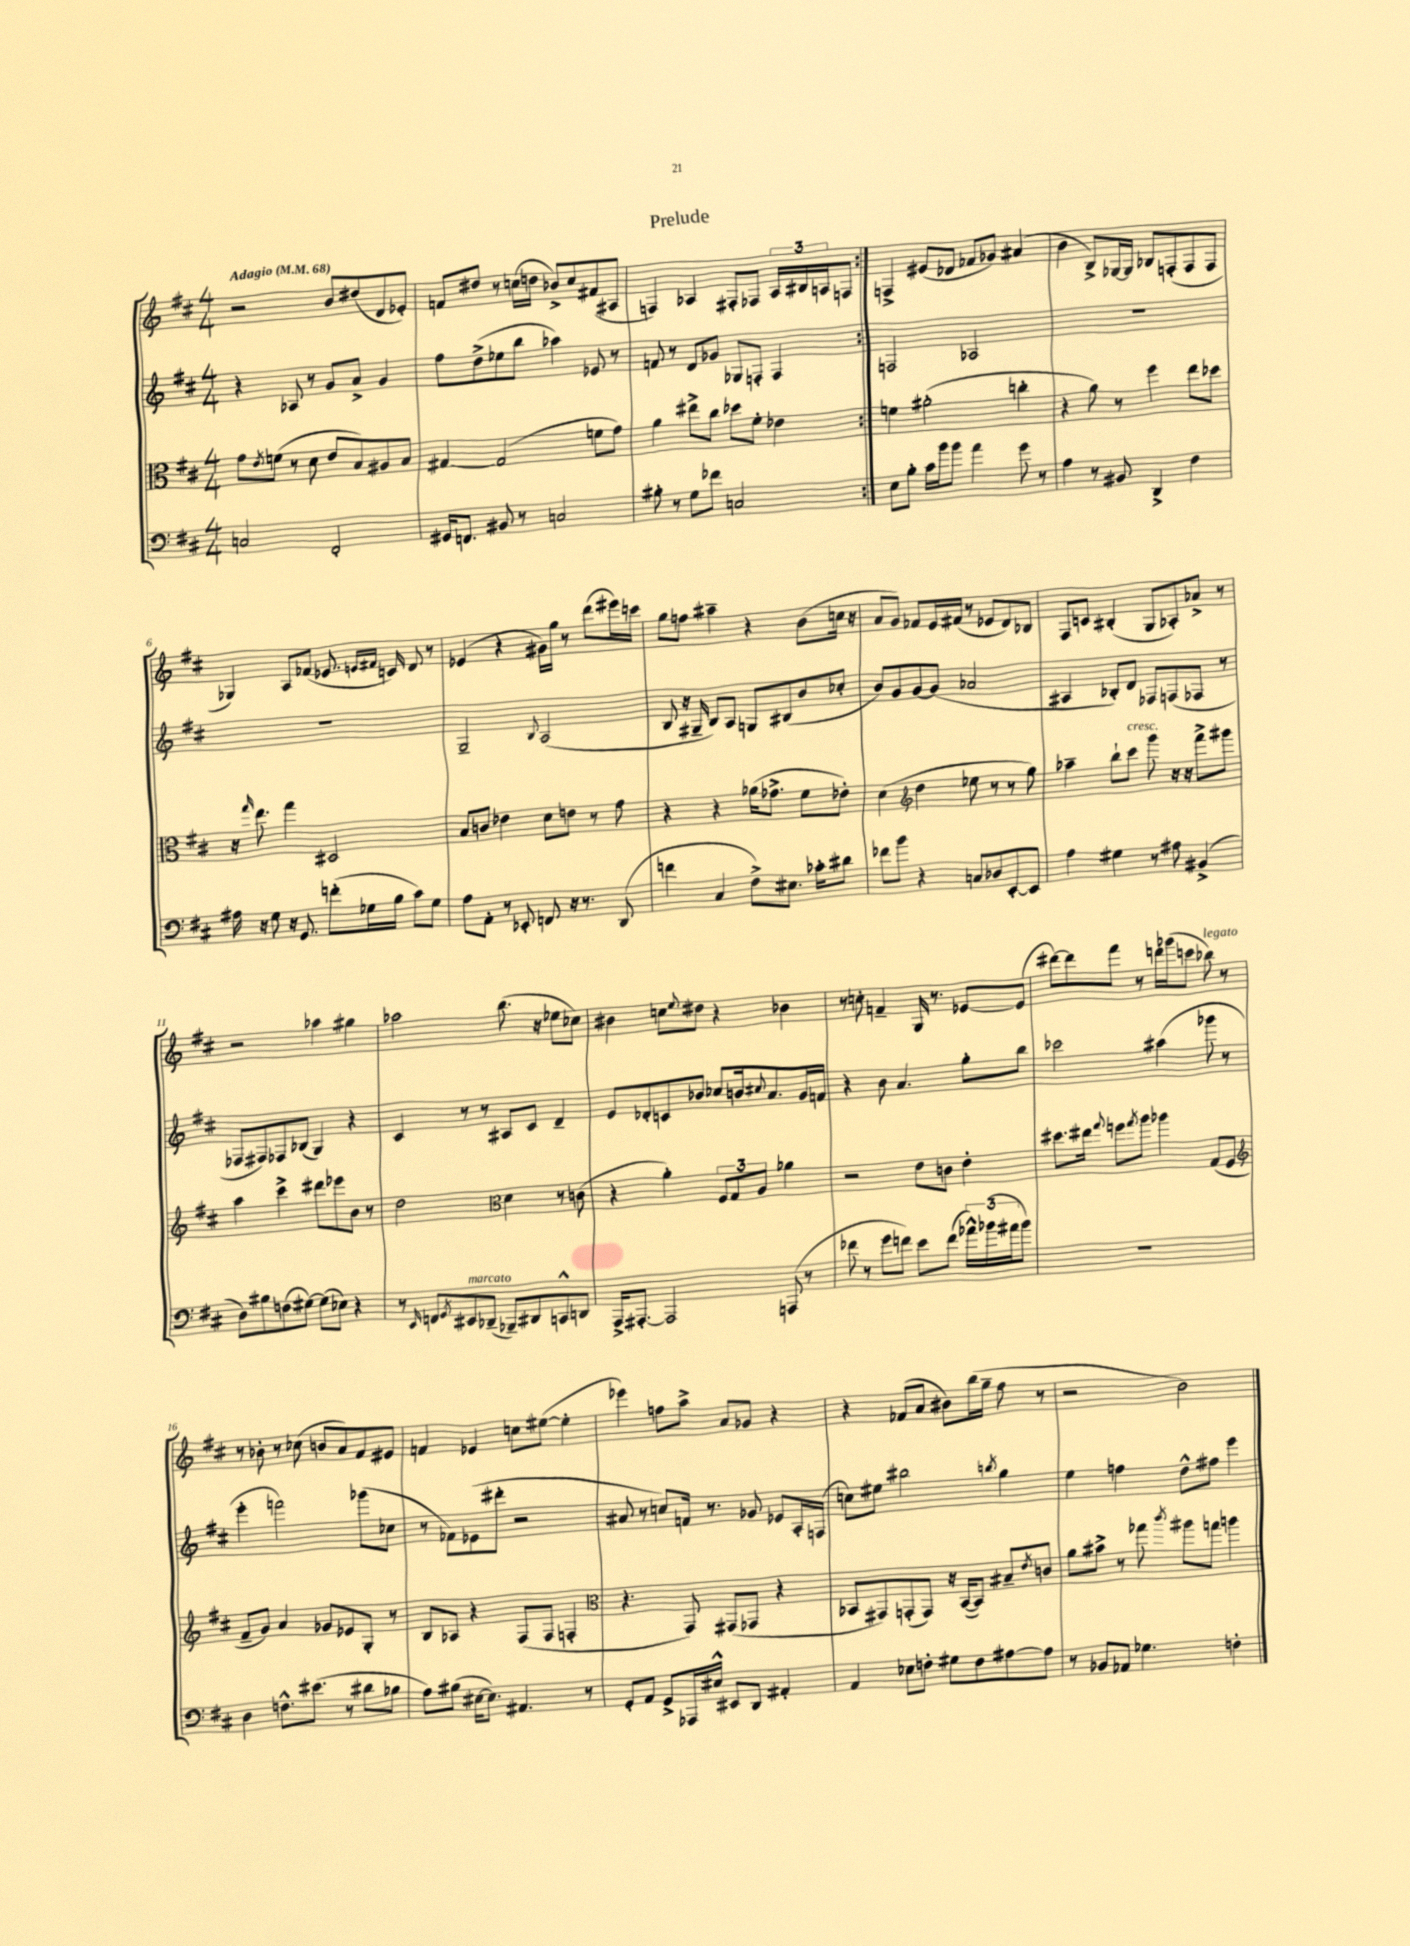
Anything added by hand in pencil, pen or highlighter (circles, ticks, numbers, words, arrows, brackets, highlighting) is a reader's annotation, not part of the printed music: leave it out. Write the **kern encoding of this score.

**kern	**kern	**kern	**kern
*part4	*part3	*part2	*part1
*staff4	*staff3	*staff2	*staff1
*clefF4	*clefC3	*clefG2	*clefG2
*k[f#c#]	*k[f#c#]	*k[f#c#]	*k[f#c#]
*M4/4	*M4/4	*M4/4	*M4/4
*MM68	*MM68	*MM68	*MM68
=1	=1	=1	=1
!	!	!	!LO:TX:a:B:t=Adagio
2Cn/	8g\L	4r	2r
.	8qe/	.	.
.	(8fn\J	.	.
.	8r	8A-X/	.
.	8d\	8r	.
2FF#'/	8e/L	8g/L	8b/L
.	8B/)	8a^/J	(8dd#X/
.	8A#X/	4g/	8d/
.	8B/J	.	8e-X'/J)
=2	=2	=2	=2
16GG#X/KL	[4G#X/	8ff#\L	8fn/L
8.FFn/J	.	.	.
.	.	(8dd^\	8dd#X/J
8BB#X/	(2G#/]	8ee-X\	8r
8r	.	8bb\J	(16ccn\LL
.	.	.	16ddn\JJ
2Cn/	.	4aa-X\)	8b-X^/L)
.	.	.	8cc/
.	8fn\L	8e-X/	(8f#X/
.	8g\J)	8r	8A#X/J
=3	=3	=3	=3
8B#X'\	4a\	8fn/	4Fn/)
8r	.	8r	.
8G\L	8ee#X^\L	8d/L	4A-X/
8f-X\J	8cc#\J	8g-X/J	.
2Cn/	8dd-X\L	8G-X/L	8F#X'/L
.	8f#'\J	8Fn'/J	8F-X/J
.	4e-X\	4F/	24A-/LL
.	.	.	24B#X/
.	.	.	24An/J
.	.	.	8Fn/J
=4:|!	=4:|!	=4:|!	=4:|!
8E\L	4fn\	2Fn/	4Fn^/
8B'\J	.	.	.
16c#\LL	(2a#X'\	.	(8e#X/L
16b\J	.	.	.
8b\J	.	.	8d-X/J
4a\	.	2A-X/	8f-X/L
.	.	.	8g-X/J)
8g\	4ccn'\	.	(4a#X/
8r	.	.	.
=5	=5	=5	=5
4A\	4r	1r	4b\
8r	8a\)	.	8B^/L)
8BB#X/	8r	.	[16G-X/L
.	.	.	16G-/JJ]
4DD^/	4ff#\	.	8B-X/L
.	.	.	(8Fn'/
4F#\	8ee\L	.	8F/
.	8dd-X\J	.	8F/J
!!LO:LB:g=z
=6	=6	=6	=6
16A#X\	16r	1r	4G-X/)
.	16qqgg/	.	.
16r	8.ee\	.	.
8G\	.	.	.
16r	4gg\	.	8A/L
8.GG/	.	.	.
.	.	.	(8f-X/J
(8fn'\L	2D#X/	.	8.e-X/
16G-X\L	.	.	.
.	.	.	16qqen/LL
.	.	.	16qqf#X/JJ
16B\JJ	.	.	16cn/)
8c#\L)	.	.	8d/
8G-\J	.	.	8r
=7	=7	=7	=7
8A\L	8B/L	2G~/	(4e-X/
8AA'\J	8cn/J	.	.
8r	4e-X\	.	4r
8EE-X'/	.	.	.
.	.	8qqB/	.
8FFn/	8d\L	(2A/	16g#X\LL)
.	.	.	16gg\JJ
16r	8en\J	.	8r
8.r	.	.	.
.	8r	.	(8ddd\L
(8DD/	8g\	.	16eee#X\L)
.	.	.	16cccn\JJ
=8	=8	=8	=8
4fn\	4r	8B/	8gg\L
.	.	16r	8ffn\J
.	.	16G#X~/	.
4C#/	4r	8B/L)	4aa#X~\
.	.	8A/J	.
8F#^\L)	(16a-X\KL	8Gn/L	4r
.	8.g-X^\J	.	.
8.E#X\J	.	(8B#X/	.
.	8f#\L	8b/	(8b\L
16c-X'\KL	.	.	.
8d#X\J	8e-X'\J)	8cc-X'/J	16ccn\Jk
.	.	.	16r
=9	=9	=9	=9
8f-X\L	(4d\	8b/L)	8a/L
8b\J	.	8g/	8g/J)
*	*clefG2	*	*
4r	4dd\	[8g/	8f-X/L
.	.	(8g/J]	16e/L
.	.	.	(16f#X/JJ
8Cn/L	8ee-X\	2a-X/	8r
8D-X/	8r	.	8e-X/L
[8EE'/	8r	.	8d/)
8EE/J]	8gg\)	.	8B-X/J
=10	=10	=10	=10
4A\	4aa-X~\	4A#X/	8F#/L
.	.	.	8cn/J
4G#X\	8bb`\L	8B-X'/L)	(4B#X'/
!	!LO:TX:a:i:t=cresc.	!	!
.	8ccc#\J	8d/J	.
8r	8ggg\	8F-X/L	8G/L
8A#X\	16r	(8Fn/	8A-X'/)
.	16r	.	.
(4BB#X^/	8fff#^\L	8F-X/J	8a-X^/J
.	8ggg#X\J	8r	8r
!!LO:LB:g=z
=11	=11	=11	=11
8D\L)	4aa\	8F-X/L	2r
8B#X\	.	8F#X/)	.
(8Fn\	4ccc#^\	8F-X/	.
[8G#X\J)	.	(8B-X/J	.
(8G#\L]	8ddd#X\L	4G/)	4aa-X\
8E-X\J)	8eee-X\	.	.
4r	8b\J	4r	4gg#X\
.	8r	.	.
=12	=12	=12	=12
8r	2dd\	4c#/	2aa-X\
16qqEE/	.	.	.
8FFn/L	.	.	.
8qGG/	.	.	.
!LO:TX:a:i:t=marcato	!	!	!
8EE#X/	.	8r	.
(8DD-X~/J	.	8r	.
*	*clefC3	*	*
8BBB-X~/L)	4d\	8A#X/L	(8.bb\
8DD#X/	.	8c#/J	.
.	.	.	16r
8CCn^^/	8r	4d~/	8ee-X\L
8DDn/J	(8cn\	.	8cc-X\J)
=13	=13	=13	=13
16AAA^/KL	4r	8e/L	4b#X\
[8.AAA#X'/J	.	.	.
.	.	8d-X'/	.
2AAA#/]	4a'\)	8cn/	8ccn\L
.	.	.	8qqee/
.	.	8b-X/J	8dd#X\J
.	12F#/L	8cc-X/L	4r
.	12G/	.	.
.	.	16bn/k	.
.	12A/J	.	.
.	.	8qqcc#X/	.
.	.	8.a/	.
(8AAAn/	4a-X\	.	4b-X\
8r	.	16g/L	.
.	.	16fn/JJ	.
=14	=14	=14	=14
8f-X\	2r	4r	8r
8r	.	.	8ccn'\
8g\L	.	8b\	4fn~/
8fn\J)	.	4.a/	.
8e\L	8e\L	.	16G/
.	.	.	8.r
(8f\J	8cn\J	.	.
24a-X^^\LL)	4e'\	8gg'\L	[8e-X/L
(24b-X\	.	.	.
24a#X\J	.	.	.
8b-\J)	.	8bb\J	(8e-/J]
=15	=15	=15	=15
1r	8.dd#X\L	2ccc-X\	[8ddd#X\L)
.	.	.	8ddd#\]
.	16ee#X\Jk	.	.
.	8qqgg/	.	.
.	8ffn\L	.	8fff#\J
.	8qgg/	.	.
.	8aa\J	.	8r
.	4aa-X\	(4aa#X\	16dddn\LL
.	.	.	(16ggg-X\J
.	.	.	8cccn\J
!	!	!	!LO:TX:a:i:t=legato
.	(8G/L	8ggg-X\	8bb-X\)
.	8F#/J	8r	8r
!!LO:LB:g=z
=16	=16	=16	=16
*	*clefG2	*	*
4D\	8f#~/L	4eee'\	8r
.	8g/J)	.	8b-X'\
8.Fn^^\L	4a/	2fffn\)	8r
.	.	.	(8cc-X\
(8.e#X\J	.	.	.
.	8g-X/L	.	8bn/L
8r	8e-X/	.	8a/)
8d#X\L	8G'/J	(8ggg-X\L	8f#/
8B-X\J	8r	8cc-X\J	8e#X/J
=17	=17	=17	=17
8A\L)	8B/L	8r	4fn/
(8B#X\J	8A-X/J	8f-X\L)	.
[16E#X\KL	4r	(8e-X\	4e-X/
8.E#\J])	.	.	.
.	.	8ddd#X'\J	.
4.AA#X/	(8F#/L	2r	8ccn\L
.	8F#/J	.	([8ee#X\J
.	4Fn'/	.	4ee#'\]
8r	.	.	.
=18	=18	=18	=18
*	*clefC3	*	*
8GG'/L	4.r	8a#X/	4eee-X\)
8AA/J	.	8r	.
8GG^/L	.	8ccn/L)	8ffn\L
16AAA-X/L	8GG/)	16fn/Jk	8aa^\J
16E#X^^/JJ	.	8.r	.
8EE#X/L	(8GG#X/L	.	8a/L
8DD/J	8GG-X/J	8g-X/	8g-X/J
4AA#X'/	4r	8e-X/L	4r
.	.	16A'/L	.
.	.	(16Fn/JJ	.
=19	=19	=19	=19
4AA/	8BB-X/L	8ccn\L)	4r
.	8GG#X/)	8ee#X\J	.
8E-X\L	(8GGn'/	2bb#X\	(8f-X/L
8Fn'\J	8GG/J)	.	8a/J
8G#X\L	16r	.	8b#X\L)
.	([16BB-/KL	.	.
8F\	8BB-/J])	.	(16bb\L
.	.	.	16gg~\JJ
.	.	8qbbn/	.
[8A#X\	8B#X~/L	4gg\	8ff#\
.	8qe/	.	.
8A#\J]	8cn/J	.	8r
=20	=20	=20	=20
8r	8a\L	4ee\	2r
8BB-X/L	8b#X^\J	.	.
8AA-X/J	8r	4ffn\	.
4.G-X\	8gg-X\	.	.
.	8qccc#/	.	.
.	8aa#X\L	8dd^^\L	2b\)
.	8ggn\J	8ff#X\J	.
4Fn'\	4aan\	4eee\	.
==	==	==	==
*-	*-	*-	*-
